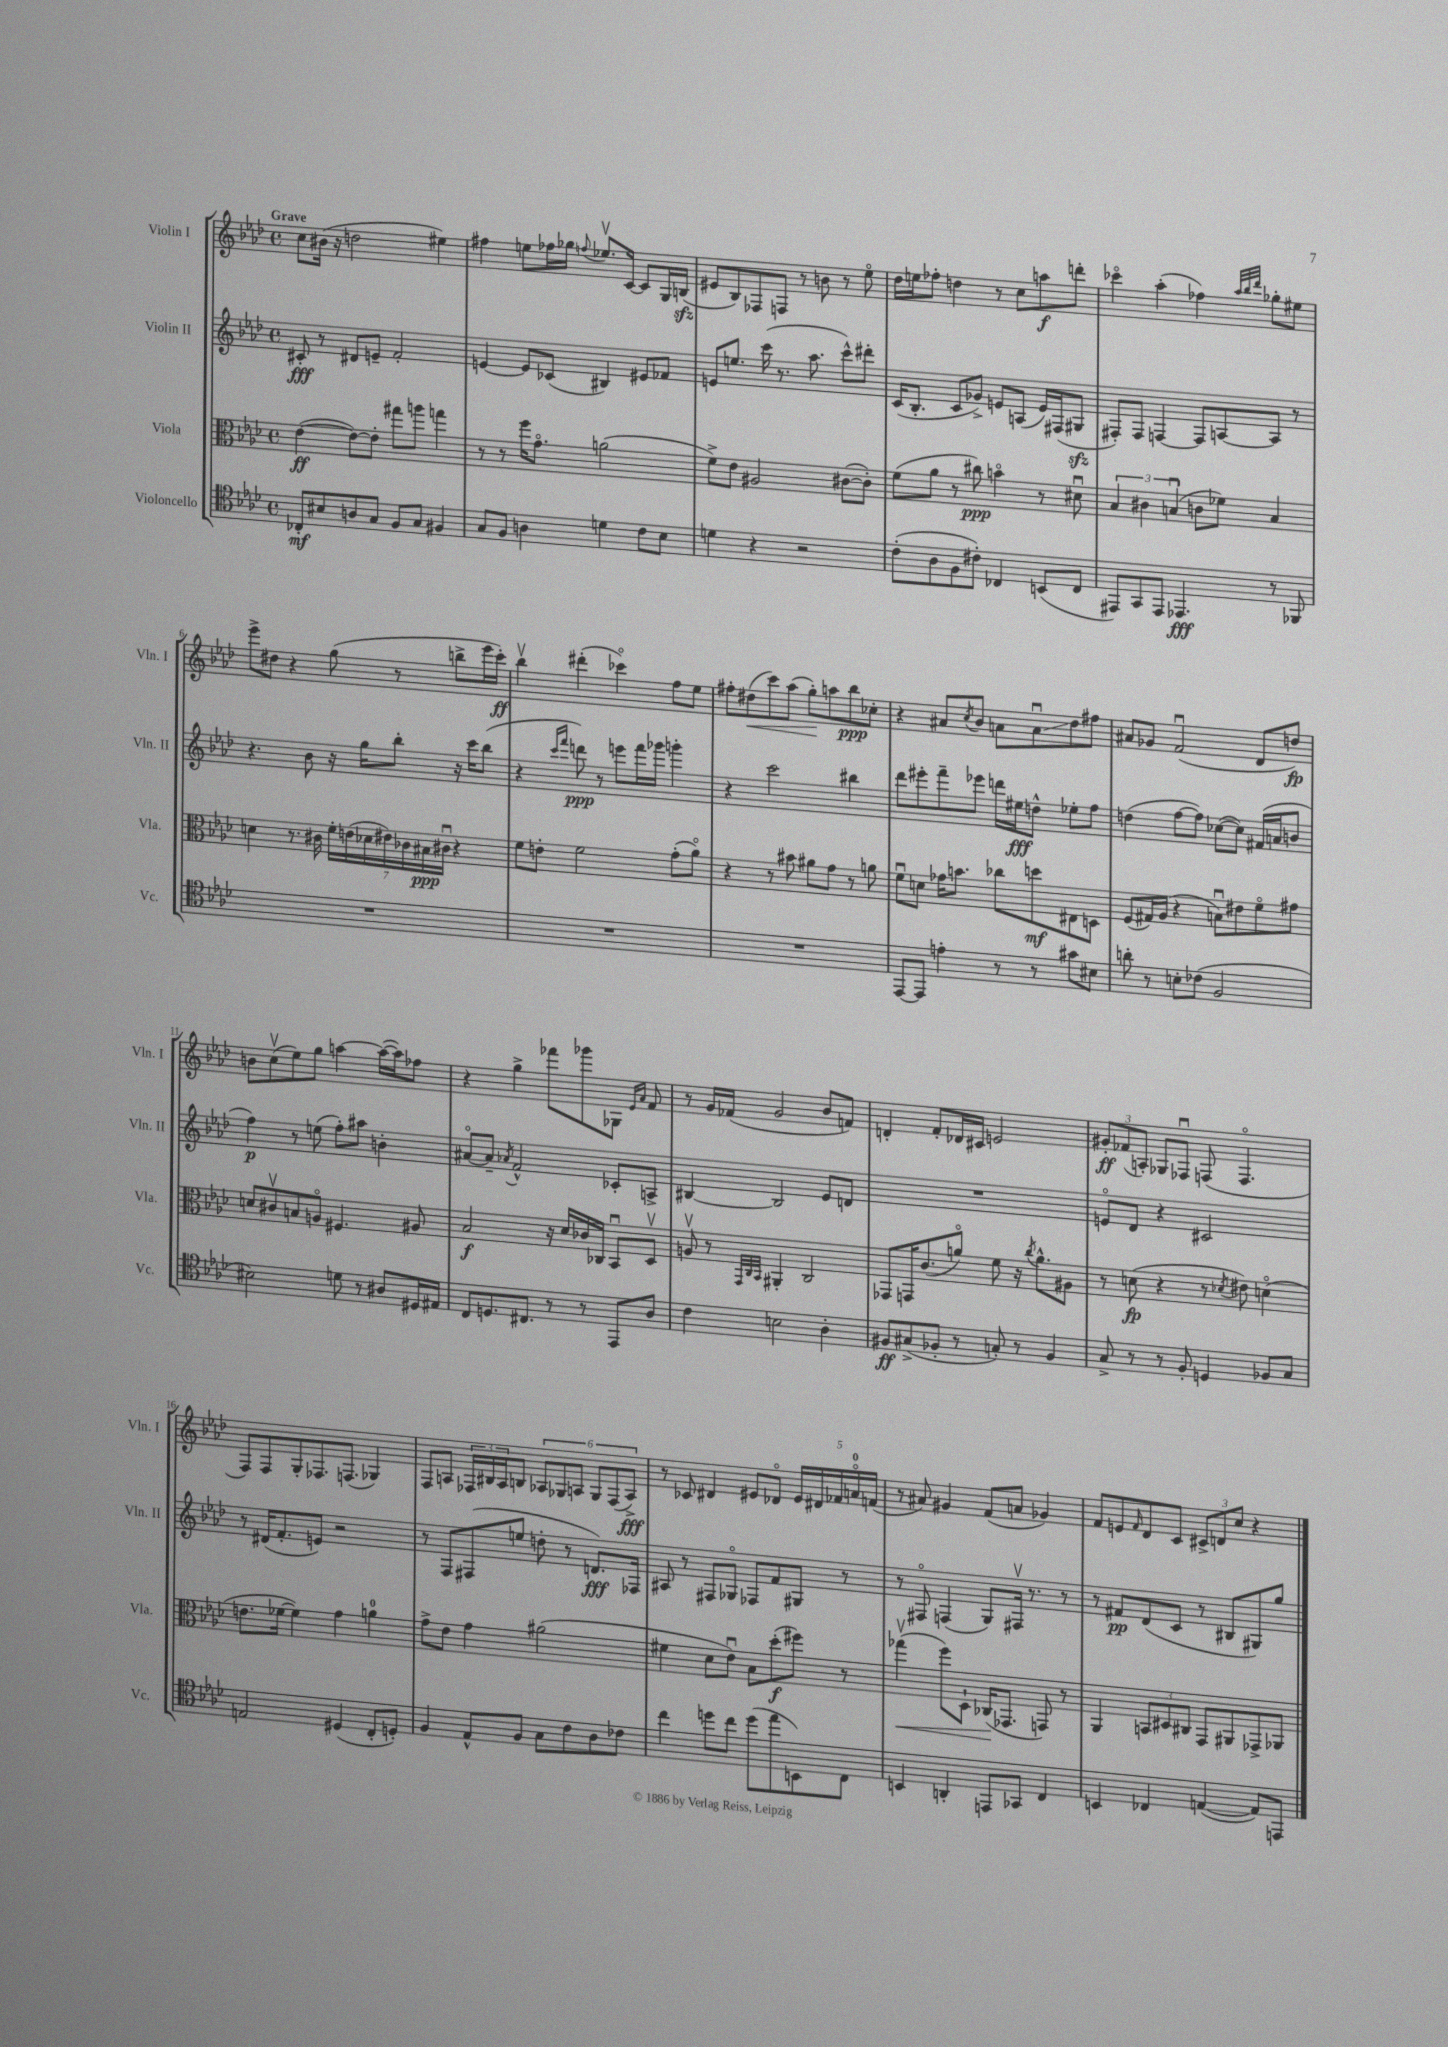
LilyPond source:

<<
\new StaffGroup <<
\new Staff = "s0" \with { instrumentName = "Violin I" shortInstrumentName = "Vln. I" } {
    \clef treble \key aes \major \defaultTimeSignature \time 4/4 \tempo "Grave"
    c''8 bis'16( r16 d''2 eis''4) |
    fis''4 e''8 fes''16 ges''16 \appoggiatura { f''8 } ees''8.\upbow c'16~ c'8 g16 b16\sfz( |
    eis'8 bes8) fes8 f8 r8 b'8 r8 ees''8\flageolet |
    des''16 e''16 fes''8-. d''4 r8 c''8 a''8\f d'''8-. |
    ces'''4\flageolet aes''4-.( fes''4) \grace { aes''32 bes''32 des'''32 } ges''8-. eis''8 |
    ees'''8-> dis''8 r4 g''8( r8 b''8-> ees'''16 c'''16-.\ff) |
    bes''4\upbow dis'''4-.( ces'''4\flageolet) f''8 ees''8 |
    fis''8-. dis''8\<( c'''8) aes''8( g''8-.\!) a''8 bes''8\ppp ces''8-. |
    r4 ais'8 \acciaccatura { c''8 } bes'8 a'8 a'8\downbow\glissando des''8 fis''8 |
    ais'8 ges'8 f'2\downbow( des'8 d''8\fp) |
    b'8 c''8\upbow( ees''8) g''8 a''4~ a''16~( a''16) fes''8 |
    r4 g''4-> fes'''8 ges'''8 ges8 \grace { ees'16 aes'16 } f'8 |
    r8 g'16 fes'16( g'2 bes'8 f'8) |
    d'4-. f'8-. des'16 cis'16 e'2 |
    \tuplet 3/2 { gis'8-.\ff fes'8( a8-.) } ges8 fes8\downbow f8( f4.\flageolet |
    f8) f8 g8-. fes8. f8.( ges4) |
    f8 a8 \tuplet 3/2 { fes16 bis16 a16 } b8 \tuplet 6/4 { aes8 ges8 a8 ges8 fes8( a8->\fff) } |
    r8 ces'8 dis'4 eis'8 des'8\flageolet \tuplet 5/4 { eis'16 dis'16 fes'16 a'16-0\flageolet f'16( } |
    r8 ais'8) gis'4 f'8( a'8 ges'4) |
    f'8 e'8 \grace { f'16 } des'8 c'8 \tuplet 3/2 { cis'8-> d'8 c''8 } r4 \bar "|." |
}
\new Staff = "s1" \with { instrumentName = "Violin II" shortInstrumentName = "Vln. II" } {
    \clef treble \key aes \major \defaultTimeSignature \time 4/4
    cis'8-.\fff r8 dis'8 e'8-- f'2-. |
    e'4~ e'8 ces'8( bis4) eis'8 fes'8 |
    e'8 e''8. c'''16( r8. aes''8. c'''8-^) dis'''8-. |
    c'16( bes8.-. c'8 ges'8->) e'8 a8( e'16) fis16( gis8\sfz |
    fis8-.) fis8 f4~ f8 a8~ a8 r8 |
    r4. bes'8 r16 g''16 bes''8-. r16 c'''16 bes''8( |
    r4 \grace { c'''16 f'''16 } d'''8\ppp) r8 e'''8 f'''16 ges'''16 g'''4-. |
    r4 c'''2 bis''4 |
    des'''8 eis'''8-. f'''8-- ees'''8 d'''16 eis''16\fff d''8-^ ees''8-. f''8 |
    d''4( f''8~ f''8) ces''8~( ces''8) fis'16( a'16 b'8 |
    f''4\p) r8 e''8( f''8-.) ais''8 b'4-. |
    ais'8~\flageolet ais'8-- \acciaccatura { aes'8 } f'2-^ ces'8-. a8-> |
    bis4~ bis2 ees'8 d'8 |
    R1 |
    e'8\flageolet des'8 r4 cis'2 |
    r8 dis'16( f'8.-. e'8) r2 |
    r8 f8 fis8( e''8 d''8-. r8 d'8.\fff) fes16 |
    ais8 r8 fis8 ges8\flageolet fes8 f'8 gis8 r8 |
    r8 fis8\flageolet f4( g8) fis16\upbow r8. r8 |
    r8 fis'8\pp des'8( c'8 r8 bis8 gis8) g''8 \bar "|." |
}
\new Staff = "s2" \with { instrumentName = "Viola" shortInstrumentName = "Vla." } {
    \clef alto \key aes \major \defaultTimeSignature \time 4/4
    ees'4~\ff( ees'8~) ees'8-. gis''8 a''8 g''4 |
    r8 r8 f''16 g'8.\flageolet a'2( |
    f'8->) ees'8 ais2 cis'8~( cis'8-.) |
    f'8( aes'8 r8 cis''8\ppp) b'4\flageolet r8 dis'8\downbow |
    \tuplet 3/2 { bes4 cis'4 b4\downbow( } c'8 fes'8) b4 |
    d'4 r8. cis'16 \tuplet 7/4 { f'16-. e'16( des'16 eis'16) ces'16 bis16\ppp cis'16\downbow } r4 |
    f'8 e'8-. f'2 g'8-.( aes'8\flageolet) |
    r4 r8 bis'8 ais'8 g'8 r8 a'8 |
    f'8\downbow d'8 ges'16 b'8. ces''8 d''8\mf eis8 d8 |
    f8( gis16) aes16( r4 b8\downbow) eis'8 f'8\flageolet gis'8 |
    d'8 cis'8\upbow b8 a8\flageolet fis4. ais8 |
    bes2\f r16 des'16 ces'16 ces16 bes,8\downbow des8\upbow |
    a8\upbow r8 \grace { g,32 c32 bes,32 } ais,4-. c2 |
    ges,8 g,16 c'8.( a'8\flageolet) f'8 r16 \acciaccatura { c''8 } a'8.-^ ais8 |
    r8 d'8\fp( r4 r8 \acciaccatura { des'8 } eis'8) d'4\flageolet( |
    e'8. fes'16~ fes'4) g'4 a'4-0 |
    g'8-> ees'8 g'4 ais'2( |
    fis'4 des'8 ees'8\downbow) bes8 des''8-.\f( fis''8) r8 |
    ges''4\upbow\<( f''8) des8-! ces16\!( ges,8. g,8) r8 |
    aes,4 \tuplet 3/2 { b,8 dis8 cis8 } g,8 ais,8 ges,8-> aes,8 \bar "|." |
}
\new Staff = "s3" \with { instrumentName = "Violoncello" shortInstrumentName = "Vc." } {
    \clef tenor \key aes \major \defaultTimeSignature \time 4/4
    ces8-.\mf bis8 a8 g8 f8 g8 fis4 |
    g8 f8 a4 d'4 c'8 bes8 |
    d'4 r4 r2 |
    c'8-.( aes8 f8 cis'8-.) ces4 b,8( ces8 |
    eis,8) g,8 eis,8 ees,4.\fff r8 fes,8 |
    R1 |
    R1 |
    R1 |
    ees,8~ ees,8 e'4-. r8 r8 gis'8 bis8 |
    a'8-. r8 b8-. ces'8( f2 |
    bis2) d'8 r8 ais8 dis16 eis16 |
    c8 d8. cis8. r8 r8 ees,8 aes8 |
    c'4 b2 aes4-. |
    fis8\ff gis8->( fes8-. r8 g8-.) r8 fes4 |
    g8-> r8 r8 f8-. d4 fes8 g8 |
    e2 dis4( c8-. d8-.) |
    f4 ees8-^ f8 g8 c'8 aes8 ces'8 |
    c''4 d''8 c''8 d''8( ees''8 b,8) c8 |
    b,4 a,4-. e,8 ges,8 c4 |
    b,4 ces4 e4~( e8) e,8 \bar "|." |
}
>>
>>
